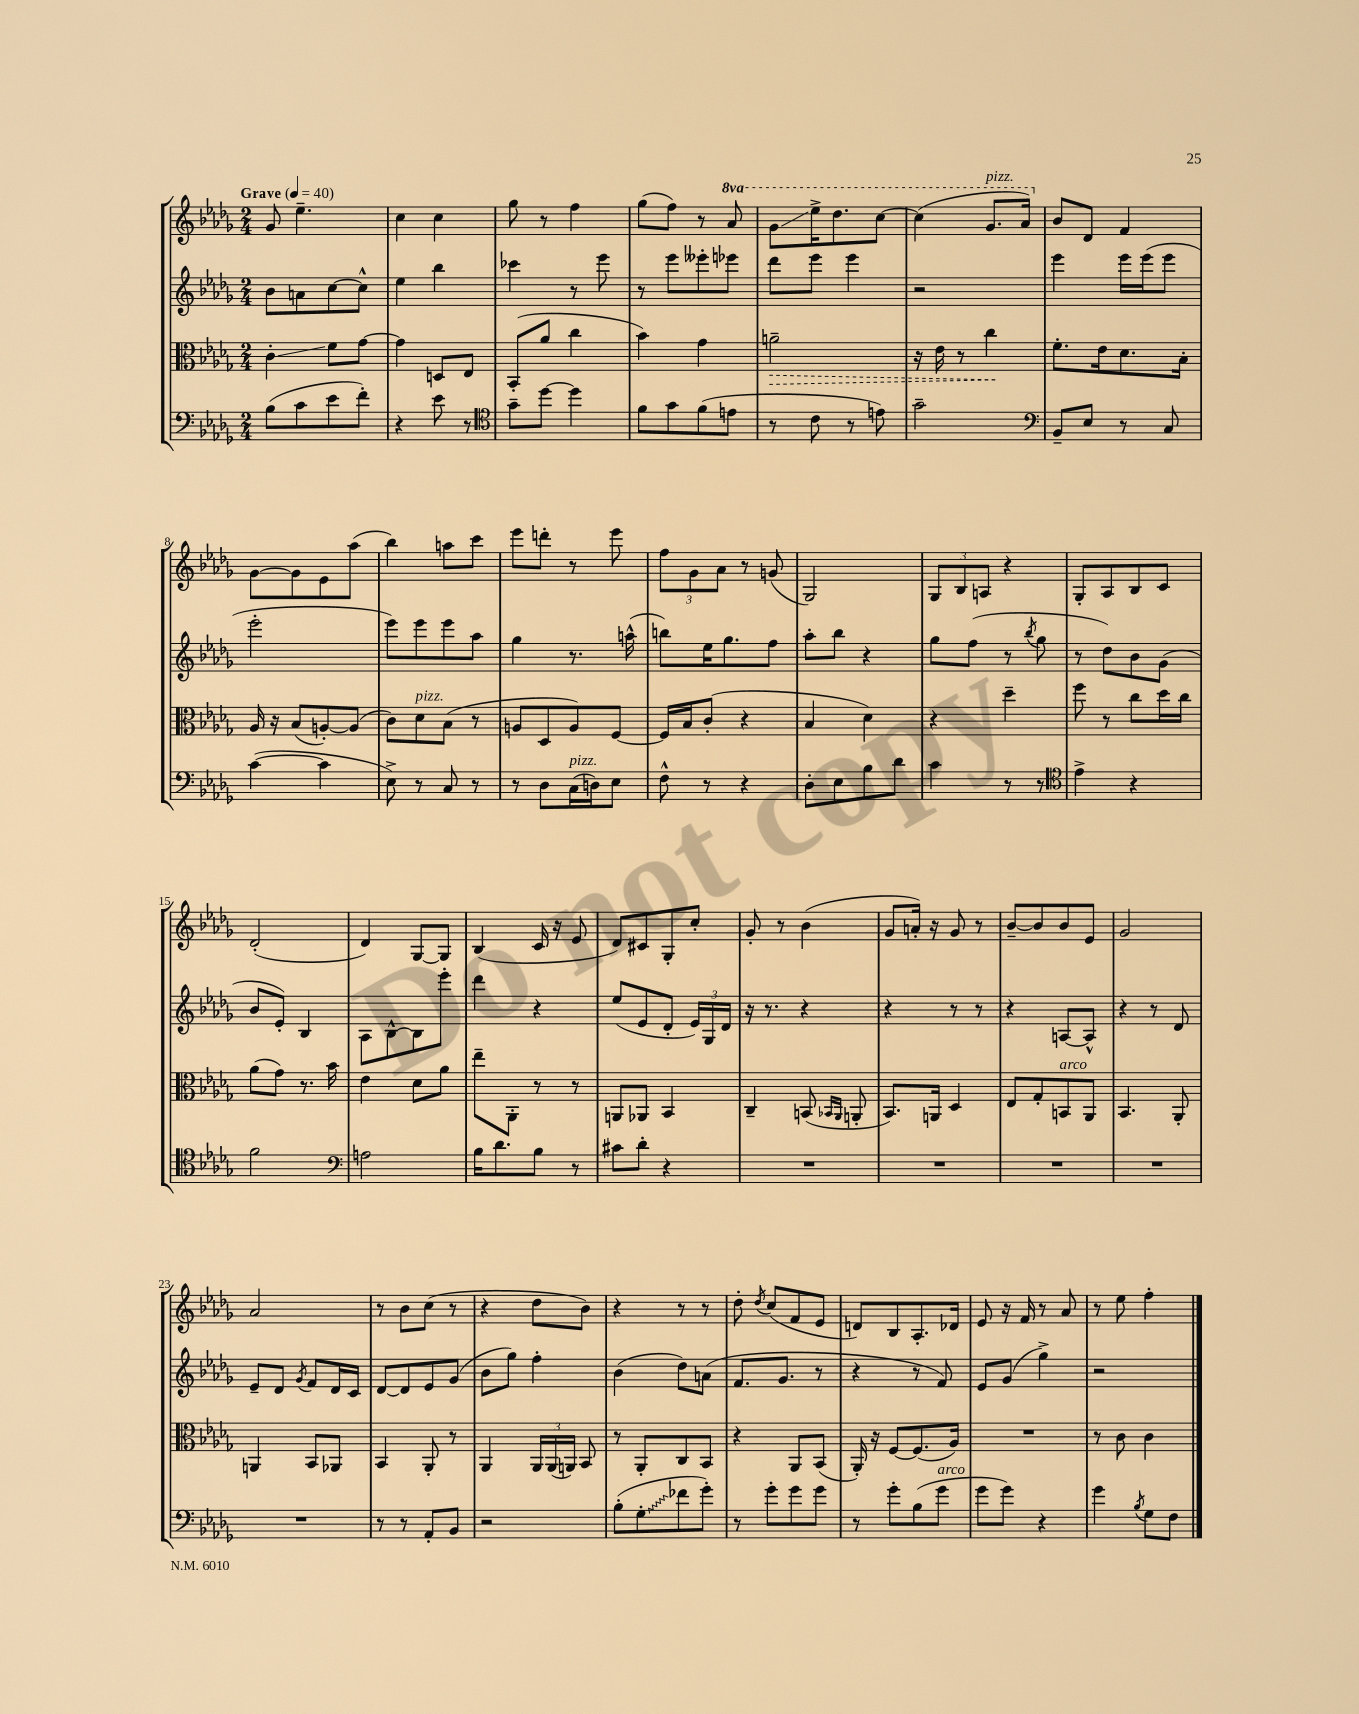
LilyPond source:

<<
\new StaffGroup <<
\new Staff = "s0" {
    \clef treble \key des \major \numericTimeSignature \time 2/4 \set Staff.ottavationMarkups = #ottavation-simple-ordinals \tempo "Grave" 4 = 40
    \autoBeamOff ges'8 ees''4.-- |
    c''4 c''4 |
    ges''8 r8 f''4 |
    ges''8[( f''8]) r8 \ottava #1 aes''8 |
    ges''8[\glissando ees'''16-> des'''8. c'''8]~ |
    c'''4( ges''8.[^\markup { \italic "pizz." } aes''16]) \ottava #0 |
    bes'8[ des'8] f'4 |
    ges'8[~ ges'8 ees'8 aes''8]( |
    bes''4) a''8[ c'''8] |
    ees'''8[ d'''8]-. r8 ees'''8 |
    \tuplet 3/2 { f''8[ ges'8 aes'8] } r8 g'8( |
    ges2) |
    \tuplet 3/2 { ges8[ bes8 a8] } r4 |
    ges8[-. aes8 bes8 c'8] |
    des'2-.( |
    des'4) ges8[~ ges8] |
    bes4( c'16 r16 ees'8 |
    des'8[) cis'8 ges8-. c''8]-. |
    ges'8-. r8 bes'4( |
    ges'8[ a'16]-.) r16 ges'8 r8 |
    bes'8[~-- bes'8 bes'8 ees'8] |
    ges'2 |
    aes'2 |
    r8 bes'8[ c''8]( r8 |
    r4 des''8[ bes'8]) |
    r4 r8 r8 |
    des''8-. \acciaccatura { des''8 } c''8[( f'8 ees'8] |
    d'8[) bes8 aes8.-. des'16] |
    ees'8 r16 f'16 r8 aes'8 |
    r8 ees''8 f''4-. \bar "|." |
}
\new Staff = "s1" {
    \clef treble \key des \major \numericTimeSignature \time 2/4
    \autoBeamOff bes'8[ a'8 c''8~ c''8]-^ |
    ees''4 bes''4 |
    ces'''4 r8 ees'''8 |
    r8 ees'''8[ eeses'''8-. ees'''8] |
    des'''8[ ees'''8] ees'''4 |
    r2 |
    ees'''4 ees'''16[ ees'''16( ees'''8] |
    ees'''2-. |
    ees'''8[) ees'''8 ees'''8 aes''8] |
    ges''4 r8. a''16-^( |
    b''8[) ees''16 ges''8. f''8] |
    aes''8[-. bes''8] r4 |
    ges''8[ f''8]( r8 \acciaccatura { bes''8 } ges''8 |
    r8 des''8[) bes'8 ges'8]( |
    bes'8[ ees'8]-.) bes4 |
    aes8[ bes8~-^ bes8 ees'''8]-. |
    des'''4 r4 |
    ees''8[( ees'8 des'8]-. \tuplet 3/2 { ees'16[) ges16 des'16] } |
    r16 r8. r4 |
    r4 r8 r8 |
    r4 a8[~ a8]-^ |
    r4 r8 des'8 |
    ees'8[-- des'8] \acciaccatura { ges'8 } f'8[ des'16 c'16] |
    des'8[~ des'8 ees'8 ges'8]( |
    bes'8[ ges''8]) f''4-. |
    bes'4( des''8[) a'8]( |
    f'8.[ ges'8.] r8 |
    r4 r8 f'8) |
    ees'8[ ges'8]( ges''4->) |
    r2 \bar "|." |
}
\new Staff = "s2" {
    \clef alto \key des \major \numericTimeSignature \time 2/4
    \autoBeamOff c'4-.\glissando f'8[ ges'8]~ |
    ges'4 d8[ ees8] |
    bes,8[-.( aes'8] c''4 |
    bes'4) ges'4 |
    \once \override Hairpin.style = #'dashed-line a'2--\> |
    r16 ees'16 r8 c''4\! |
    f'8.[-. ees'16 des'8. bes16]-. |
    aes16 r16 bes8[( a8~-.) a8]( |
    c'8[) des'8^\markup { \italic "pizz." } bes8]( r8 |
    a8[ des8 a8) f8]~ |
    f16[ bes16 c'8]-.( r4 |
    bes4 des'4) |
    r4 des''4-- |
    f''8 r8 c''8[ des''16 c''16] |
    aes'8[( ges'8]) r8. bes'16 |
    ees'4 des'8[ aes'8] |
    ees''8[-- aes,8]-. r8 r8 |
    a,8[ aes,8] bes,4 |
    c4-- b,8( \grace { bes,16[ aes,16] } a,8-. |
    bes,8.[) a,16] des4 |
    ees8[ ges8-. b,8^\markup { \italic "arco" } aes,8] |
    bes,4. aes,8-. |
    a,4 bes,8[ aes,8] |
    bes,4 aes,8-. r8 |
    aes,4 \tuplet 3/2 { aes,16[ aes,16( a,16]) } bes,8 |
    r8 aes,8[-. c8 bes,8] |
    r4 aes,8[ bes,8]( |
    aes,16-.) r16 f8[~ f8.( aes16]) |
    R2 |
    r8 c'8 c'4 \bar "|." |
}
\new Staff = "s3" {
    \clef bass \key des \major \numericTimeSignature \time 2/4
    \autoBeamOff bes8[( c'8 ees'8 f'8]-.) |
    r4 ees'8 r8 |
    \clef tenor ges'8[-- des''8]~ des''4 |
    f'8[ ges'8 f'8( e'8] |
    r8 c'8 r8 e'8) |
    ges'2-- |
    \clef bass bes,8[-- ees8] r8 c8 |
    c'4~( c'4 |
    ees8->) r8 c8 r8 |
    r8 des8[ c16^\markup { \italic "pizz." }( d16) ees8] |
    f8-^ r8 r4 |
    des8[-. ees8 bes8 des'8] |
    c'4 r8 r8 |
    \clef tenor ees'4-> r4 |
    f'2 |
    \clef bass a2 |
    bes16[ des'8. bes8] r8 |
    cis'8[ des'8]-. r4 |
    R2 |
    R2 |
    R2 |
    R2 |
    R2 |
    r8 r8 aes,8[-. bes,8] |
    r2 |
    bes8[-.( \once \override Glissando.style = #'zigzag ges8-.\glissando fes'8 ges'8]-.) |
    r8 ges'8[-. ges'8 ges'8] |
    r8 ges'8[-. bes8( ges'8]^\markup { \italic "arco" } |
    ges'8[ ges'8]) r4 |
    ges'4 \acciaccatura { bes8 } ges8[ f8] \bar "|." |
}
>>
>>
